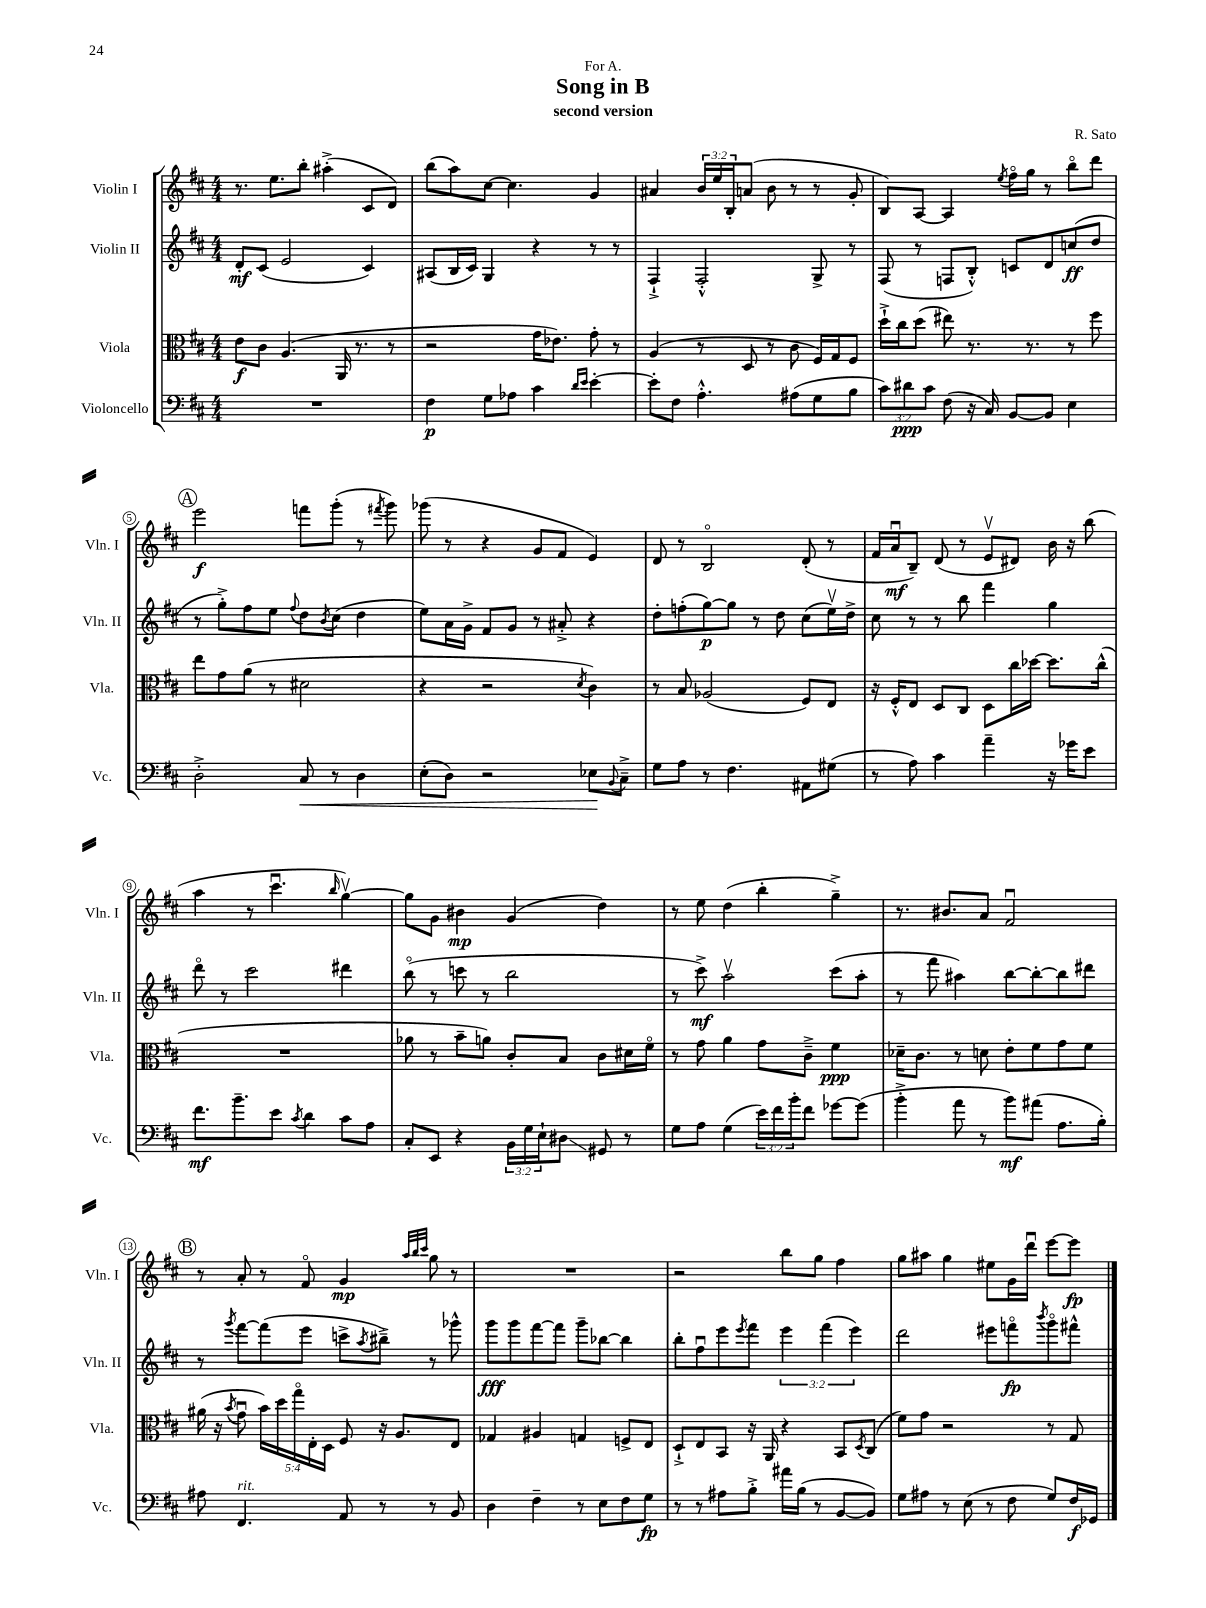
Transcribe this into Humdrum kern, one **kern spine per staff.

**kern	**kern	**kern	**kern
*staff4	*staff3	*staff2	*staff1
*clefF4	*clefC3	*clefG2	*clefG2
*k[f#c#]	*k[f#c#]	*k[f#c#]	*k[f#c#]
*M4/4	*M4/4	*M4/4	*M4/4
1r	8e	8d'	8.r
.	8c#	(8c#	.
.	.	.	8.ee
.	(4.A	2e	.
.	.	.	8bb'
.	.	.	(4aa#'^
.	16AA	.	.
.	8.r	.	.
.	.	4c#)	8c#
.	8r	.	8d)
=	=	=	=
4F#	2r	(8A#	(8bb
.	.	16B	8aa)
.	.	16c#)	.
8G	.	4G	[8cc#
8A-	.	.	4.cc#]
4c#	16g	4r	.
.	8.e-)	.	.
16qqd	.	.	.
16qqe	.	.	.
[4e'	8g'	8r	4g
.	8r	8r	.
=	=	=	=
8e']	(4A	4F#`^	4a#
8F#	.	.	.
4.A'^^	8r	2F#'^^	24b
.	.	.	24ee
.	.	.	24B'
.	8D	.	(8a
.	8r	.	8b
(8A#	8c#	.	8r
8G	16F#)	8G^	8r
.	16G	.	.
8B	8F#	8r	8g'
=	=	=	=
12c#)	16dd`^	(8F#	8B)
.	16cc#	.	.
12d#	.	.	.
.	(8dd	8r	[8A
12c#	.	.	.
(8F#	8ee#)	8F	4A]
16r	8.r	8B'^^)	.
16C#)	.	.	.
.	.	.	8qee
[8BB	.	8c	16ff#o
.	8.r	.	16gg
8BB]	.	8d	8r
4E	8r	(8cc	8bbo
.	8ff#	8dd	8ddd
=	=	=	=
2D'^	8ee	8r	2eee
.	8g	8gg'^)	.
.	(8a	8ff#	.
.	8r	8ee	.
.	.	8qqff#	.
8C#	2d#	8dd	8fff
.	.	8qb	.
8r	.	(8cc#	(8ggg'
4D	.	4dd	8r
.	.	.	8qfff#
.	.	.	8ggg)
=	=	=	=
(8E'	4r	8ee)	(8ggg-
8D)	.	16a	8r
.	.	16g^	.
2r	2r	8f#	4r
.	.	8g	.
.	.	8r	8g
.	.	8a#'^	8f#
.	8qd	.	.
8E-	4c#)	4r	4e)
8qqBB	.	.	.
8C#~^	.	.	.
=	=	=	=
8G	8r	8dd'	8d
8A	8B	(8ff'	8r
8r	(2A-	[8gg)	2Bo
4.F#	.	8gg]	.
.	.	8r	.
.	.	8dd	.
8AA#	8F#)	(8cc#	(8d'
(8G#	8E	16eev)	8r
.	.	16dd^	.
=	=	=	=
8r	16r	8cc#	16f#
.	16F#'^^	.	16au
8A)	8E	8r	8B~)
4c#	8D	8r	(8d
.	8C#	8bb	8r
4a~	8D	4fff#	8ev
.	16cc#	.	8d#)
.	[16dd-	.	.
16r	8.dd-]	4gg	16b
16g-	.	.	16r
8e	.	.	(8bb
.	(16cc#^^	.	.
=	=	=	=
8.f#	1r	8dddo	4aa
.	.	8r	.
8.b~	.	.	.
.	.	2ccc#	8r
8e	.	.	4.ccc#u
8qc#	.	.	.
4d	.	.	.
.	.	.	16qqbb
8c#	.	4ddd#	[4ggv)
8A	.	.	.
=	=	=	=
8C#'	8a-	(8bbo	8gg]
8EE	8r	8r	8g
4r	8b~	8ccc	4b#
.	8a)	8r	.
24BB	8c#'	2bb	(4g
24G	.	.	.
24E`	.	.	.
8D#	8B	.	.
8GG#	8c#	.	4dd)
8r	16d#	.	.
.	16f#o	.	.
=	=	=	=
8G	8r	8r	8r
8A	8g	8ccc#^)	8ee
(4G	4a	2aav	(4dd
24e)	8g	.	4bb'
24f#	.	.	.
24b'	.	.	.
8f#	8c#~^	.	.
[8g-	4f#	(8ccc#	4gg~^)
(8g-]	.	8aa'	.
=	=	=	=
4b'^	16d-~	8r	8.r
.	8.c#	.	.
.	.	8fff#	.
.	.	.	8.b#
8a	8r	4aa#)	.
8r	8d	.	8a
8b)	8e'	[8bb	2f#u
(8a#	8f#	8bb'_	.
8.A	8g	8bb]	.
.	8f#	8ddd#	.
16B')	.	.	.
=	=	=	=
8A#	(16a#	8r	8r
.	16r	.	.
.	8qb	8qggg	.
4.FF#	8gu	[8fff#	8a'
.	20b)	(8fff#]	8r
.	20dd	.	.
.	20ggo	.	.
.	.	8eee	8f#o
.	20E'	.	.
.	20D	.	.
8AA	8F#	8ccc^	4g
.	.	8qaa	.
8r	16r	8bb#~^)	.
.	8.A	.	.
.	.	.	32qqaa
.	.	.	32qqbb
.	.	.	32qqccc#
8r	.	8r	8gg
8BB	8E	8ggg-^^	8r
=	=	=	=
4D	4G-	8ggg	1r
.	.	8ggg	.
4F#~	4A#	[8fff#	.
.	.	8fff#]	.
8r	4G	8ggg~	.
8E	.	[8bb-	.
8F#	8F^	4bb-]	.
8G	8E	.	.
=	=	=	=
8r	8D`^	8bb'	2r
8r	8E	8ff#u	.
8A#	8BB	8eee	.
.	.	8qeee	.
8B'^	16r	8fff#	.
.	16AA	.	.
16a#	4r	6eee	8bb
(16B	.	.	.
8r	.	.	8gg
.	.	(6fff#	.
[8BB	8BB	.	4ff#
.	.	6eee)	.
.	8qD	.	.
8BB])	(8C#	.	.
=	=	=	=
8G	8f#)	2ddd	8gg
8A#	8g	.	8aa#
8r	2r	.	4gg
(8E	.	.	.
8r	.	8eee#	8ee#
8F#	.	8fffo	16g
.	.	.	16dddu
.	.	8qbbb	.
8G)	8r	8gggo	[8eee
16F#	8G	8fff#^^	8eee]
16GG-	.	.	.
==	==	==	==
*-	*-	*-	*-
